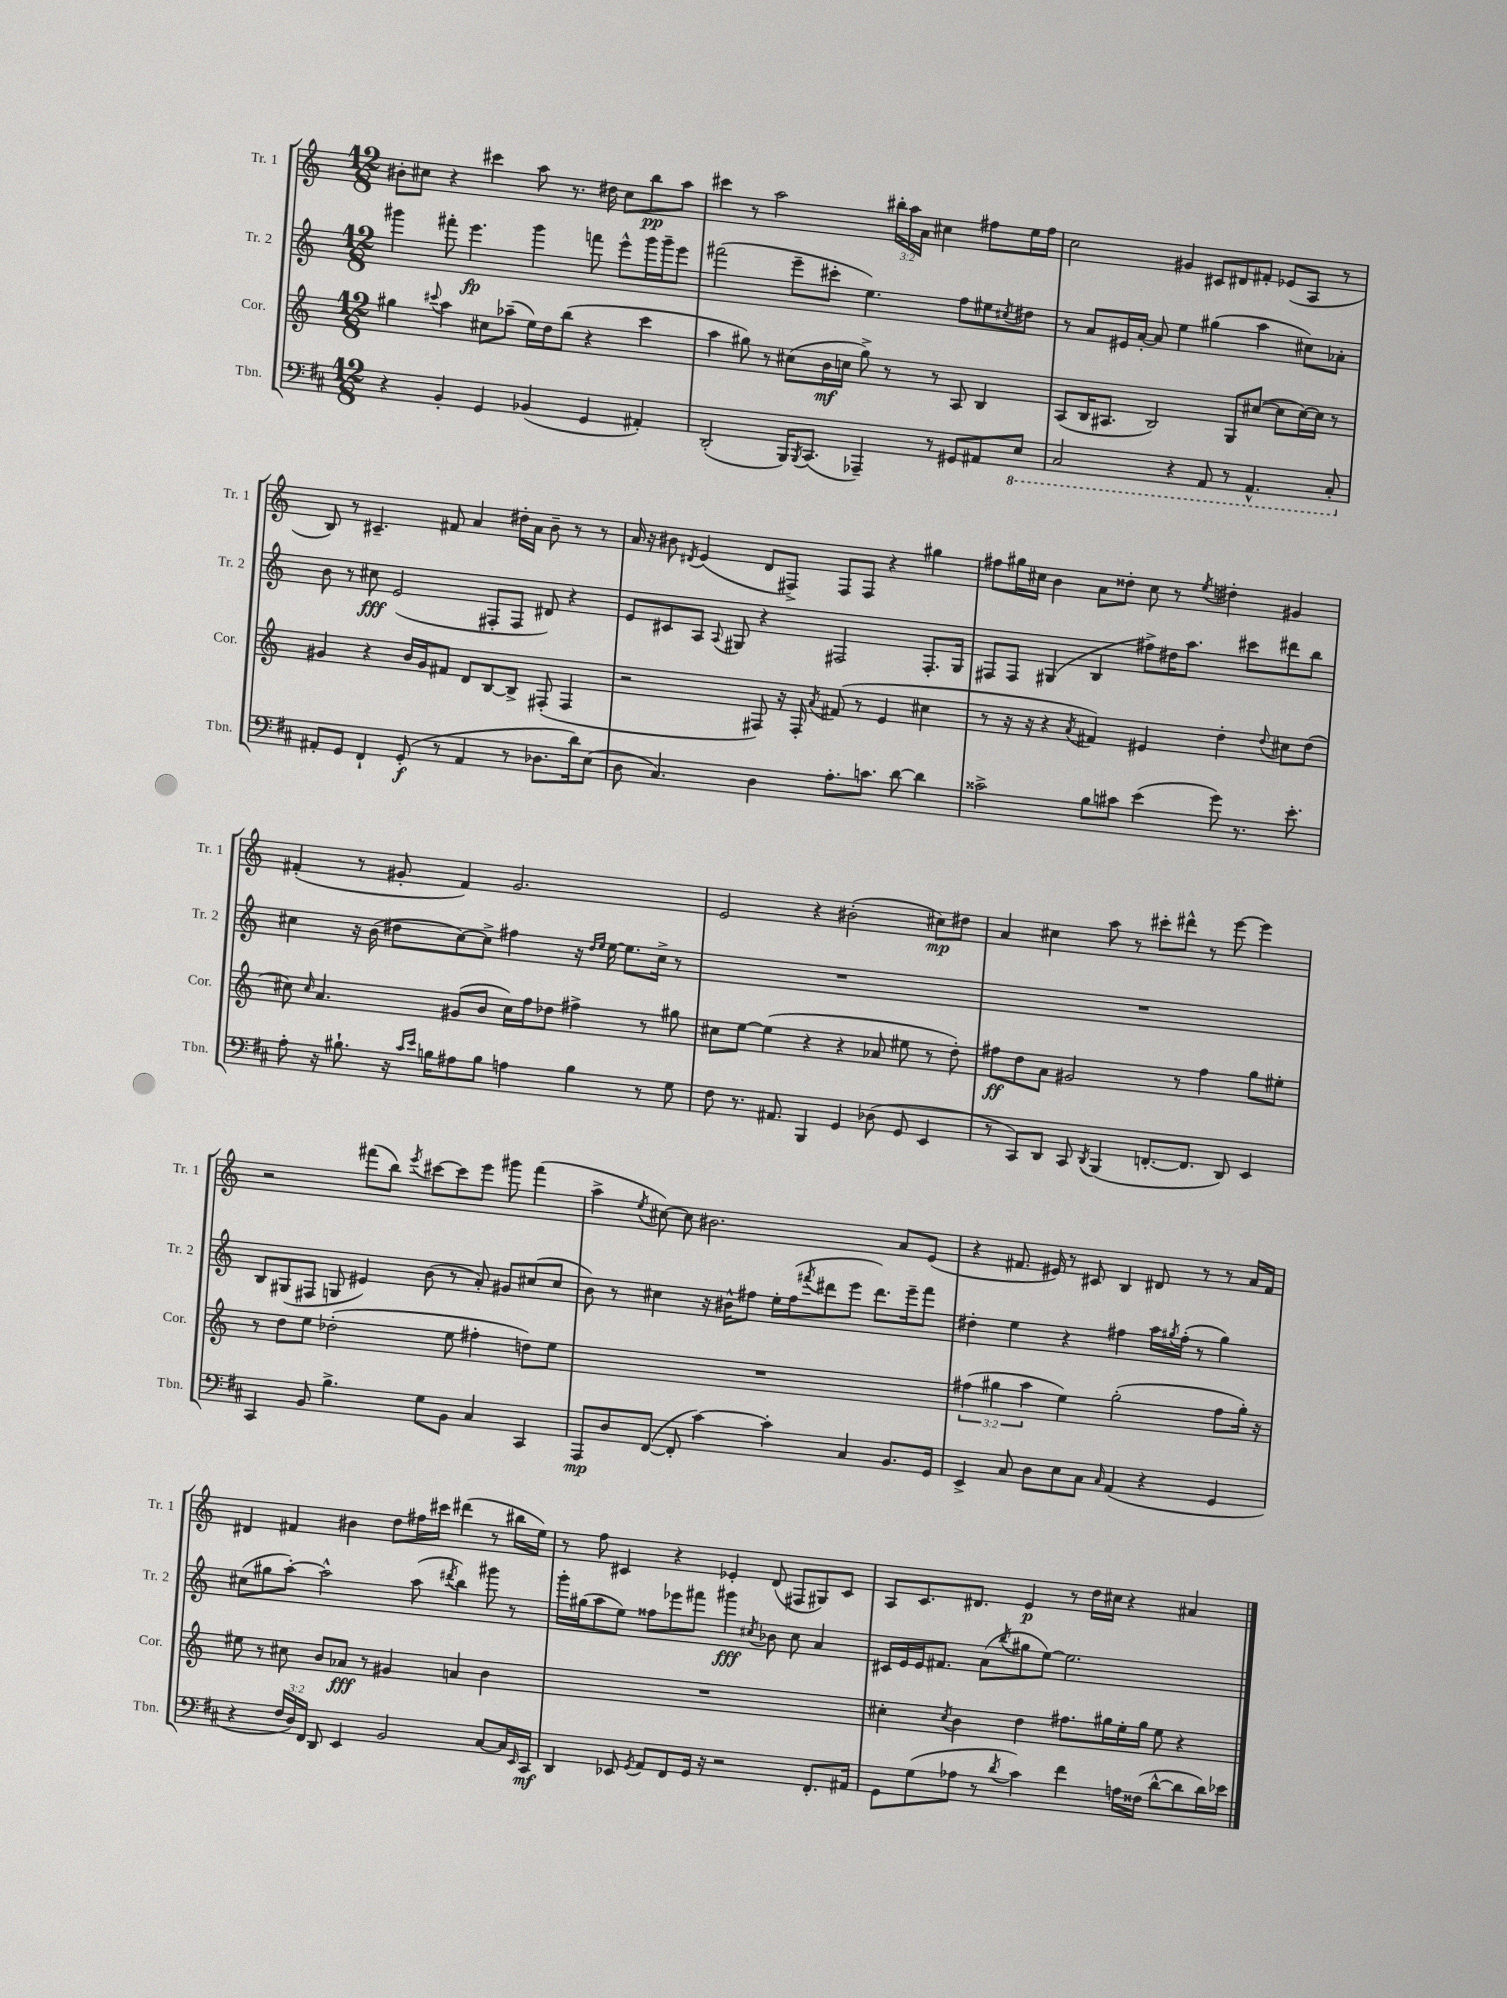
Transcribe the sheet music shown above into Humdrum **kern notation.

**kern	**kern	**kern	**kern
*staff4	*staff3	*staff2	*staff1
*clefF4	*clefG2	*clefG2	*clefG2
*k[f#c#]	*k[]	*k[]	*k[]
*M12/8	*M12/8	*M12/8	*M12/8
4r	4gg#\	4ggg#\	8b#'\L
.	.	.	8cc#\J
.	8qqccc#/	.	.
4BB'/	4aa\	8fff#'\	4r
.	.	4.eee\	.
4GG/	8cc#\L	.	4ccc#\
.	(8aa-~\J	.	.
(4BB-/	16ee\LL)	4ggg#\	8aa\
.	16dd\J	.	.
.	(8bb\J	.	8.r
4GG/	4r	8fff\	.
.	.	.	16dd#\
.	.	8eee^^\L	8cc#\L
4AA#'/)	4ccc#\	16ggg#\L	8bb\
.	.	16ggg#~\J	.
.	.	8eee\J	8aa\J
=	=	=	=
(2DD'/	4aa\	(2fff#\	4ccc#\
.	8gg#\)	.	8r
.	8r	.	2aa\
16BBB/LK)	(8cc#\L	8eee~\L	.
8qBBB/	.	.	.
(8.CC#/J	.	.	.
.	16b\L	8ccc#'\J	.
.	16cc\JJ	.	.
4AAA-~/)	8gg#^\)	4.ee\)	.
.	8r	.	24bb#'\LL
.	.	.	24aa\
.	.	.	24a\JJ
8r	8r	.	4cc#\
8GG#/L	8A/	8ff\L	.
8AA#/	4B/	8ee#\	8ff#\L
.	.	8qcc#/	.
8EE/J	.	8dd#\J	16ee\L
.	.	.	16ff#\JJ
=	=	=	=
2CC#/	(8A/L	8r	2cc\
.	16B/K	8a/L	.
.	8.A#/J	.	.
.	.	16e#/L	.
.	.	[16a'/JJ	.
.	2B/)	8a/]	.
4r	.	4ee\	4g#/
8AAA/	.	(4gg#\	8c#/L
8r	8G/L	.	8d#/
4.AAA^^/	([8cc#/J	4aa\	8f#'/J
.	8cc#\]L	.	(8e-/L
.	[16cc#\L)	8cc#\L)	8A/J
.	16cc#\]JJ	.	.
8CC#'/	8r	8a-'\J	8r
=	=	=	=
8AA#'/L	4g#/	8b\	8B/)
8GG/J	.	8r	8r
4FF#`/	4r	8cc#\	4.c#~/
.	.	(2e/	.
(8GG'/	16b/LL	.	.
.	16g#/J	.	.
8r	8f#/J	.	8f#/
4AA#/	8d/L	.	4a/
.	[8B/	8F#'/L	.
8r	8B^/]J	8F#/J	16dd#'\LL
.	.	.	16a\JJ
8.D-\L	(8F#'/	8d#/)	8b~\
.	4F#/	4r	8r
16d\k)	.	.	.
(8E\J	.	.	8r
=	=	=	=
8D\	2r	8e/L	16a/
.	.	.	16r
4.C#/)	.	8c#/	8b#\
.	.	.	8qd#/
.	.	8A/J	(4e/
.	.	8qqA/	.
.	.	8G#/	.
4D\	8F#/)	4r	8d#/L
.	16r	.	8F#^/J)
.	16F#'/	.	.
.	8qa/	.	.
8.A'\L	(8f#/	2F#/	8F#/L
.	8r	.	8F#/J
8.c\J	.	.	.
.	4e/	.	4r
[8d\	.	.	.
4d\]	4cc#\	8.F#'/L	4gg#\
.	.	16G#/Jk	.
=	=	=	=
2c##^\	8r	8F#/L	8ff#\L
.	16r	8F#/J	16gg#\L
.	16r	.	16cc#\JJ
.	4r	(4G#/	4b\
.	8qa/	.	.
8B\L	4f#/)	4B/	8a\L
8c#\J	.	.	8dd##'\J
(4e\	4e#/	8ff#^\L)	8cc#\
.	.	16dd#\K	8r
.	.	8.aa\J	.
.	.	.	8qee/
8g\)	4dd'\	.	4dd#'\
8.r	.	8ccc#\L	.
.	8qqdd/	.	.
.	8cc#\L	8ddd#\	4g#/
8.e'\	.	.	.
.	(8dd\J	8bb\J	.
=	=	=	=
8A'\	8cc#\)	4cc#\	(4f#'/
.	16qqcc#/	.	.
16r	4.a/	.	.
8.B#`\	.	.	.
.	.	16r	8r
.	.	(16b\	.
16r	.	8dd#\L	8g#'/
16qqc#/LL	.	.	.
16qqe/JJ	.	.	.
16B\LK	.	.	.
8A#\	(8g#/L	[8cc#\)	4f#/)
8B\J	8b/J	8cc#^\]J	.
4A\	16cc#\LL)	4ff#\	2.g#/
.	16ff\J	.	.
.	8dd-\J	.	.
4B\	4ff#^\	16r	.
.	.	16qqdd#/LL	.
.	.	16qqee/JJ	.
.	.	[16ee\	.
.	.	8.ee\]L	.
8r	8r	.	.
.	.	16cc#^\Jk	.
8G\	8gg#\	8r	.
=	=	=	=
8F#\	8cc#\L	1.r	2e/
8.r	[8ee\J	.	.
.	(4ee\]	.	.
8.AA#/	.	.	.
4BBB/	4r	.	4r
4GG/	4r	.	(2b#'\
(8D-\	8a-/	.	.
8GG/	8ee#\	.	.
4EE/	8r	.	8cc#\L)
.	8dd'\)	.	8dd#\J
=	=	=	=
8r	8ff#\L	1.r	4a/
8CC#/L)	8dd\	.	.
8DD/J	8a\J	.	4cc#\
8CC#/	2g#/	.	.
8qDD/	.	.	.
(4BBB/	.	.	8aa\
.	.	.	8r
[8.FF'/L	.	.	8ccc#'\L
.	8r	.	8ddd#^^\J
8.FF/]J	.	.	.
.	4ff#\	.	8r
8DD/)	.	.	[8eee\
4EE/	8gg\L	.	4eee\]
.	8ee#'\J	.	.
=	=	=	=
4CC#/	8r	8B/L	2r
.	8dd\L	(8G#/	.
8BB/	8ee\J	8F#/J	.
4.B^\	(2dd-'\	8G/	.
.	.	4e#/)	(8fff#\L
.	.	.	8bb\J)
.	.	.	8qeee/
8G\L	.	(8b\	[8ccc#\L
8BB\J	8ee\	8r	8ccc#\]
4C#/	4ff#'\	8a'/)	8eee\J
.	.	8g#/L	8ggg#\
4CC#/	8dd\L)	(8cc#/	(4fff#\
.	8ee\J	8cc#/J	.
=	=	=	=
8AAA/L	1.r	8b\)	4aa^\
8D/	.	8r	.
.	.	.	8qee/
([8FF#/J	.	4cc#\	[8cc#\)
8FF#'/]	.	.	8cc#\]
[4c#\)	.	16r	2.b#\
.	.	16b#^^\LK	.
.	.	8ff#\J	.
4c#'\]	.	16ee'\LL	.
.	.	(16ff#\J	.
.	.	8qfff#/	.
.	.	8ddd#\	.
4C#/	.	8eee\J	.
.	.	8.ddd#\L)	.
8.BB/L	.	.	8a/L
.	.	16eee~\k	.
.	.	8fff#\J	(8e/J
16GG/Jk	.	.	.
=	=	=	=
4EE^/	(6ff#\	4dd#'\	4r
.	6gg#\	.	.
8C#/	.	4ee\	8.f#/
.	6aa\	.	.
8D\L	.	.	.
.	.	.	16e#/)
8E\	4ee\)	4r	8r
8C#\J	.	.	8c#/
16qqC#/	.	.	.
(4AA/	(2gg#'\	4ff#\	4B/
4r	.	16aa\LL	8d#/
.	.	8qgg#/	.
.	.	(16ff#'\JJ	.
.	.	8r	8r
4GG/	8ff#\L	4gg#\)	8r
.	16gg#'\Jk)	.	16a/LL
.	16r	.	16f#/JJ
=	=	=	=
4r	8ee#\	(8cc#\L	4d#/
.	8r	8gg#\	.
24F#/LL	8cc#\	[8aa'\J)	4f#/
24D/)	.	.	.
24FF#/JJ	.	.	.
8DD/	8b/L	2aa^^\]	.
4EE/	8a-/J	.	4b#\
.	8r	.	.
2BB/	4g#/	.	8dd\L
.	.	(8aa\	16ff#\L
.	.	.	16ccc#\JJ
.	.	8qddd#/	.
.	4a/	4bb\)	(4ddd#\
[8C#/L	4b\	8ggg#\	8r
16C#/]L	.	8r	16bb#\LL
16qqEE/	.	.	.
16CC#/JJ	.	.	16ee\JJ)
=	=	=	=
4DD/	1.r	16ggg'\LL	8r
.	.	(16gg#\J	.
.	.	8aa\	8ff\
8EE-/	.	8ee\J)	4c#/
8qGG/	.	.	.
8AA/L	.	8ff##\L	.
8FF#/	.	8eee-\	4r
16GG/Jk	.	8fff#\J	.
16r	.	.	.
2r	.	4ggg#\	4e-'/
.	.	8qcc#/	.
.	.	8b-\	(8d/
.	.	8cc#\	8F#/L
8.FF#'/L	.	4a/	8G#/)
.	.	.	8c#/J
16AA#/Jk	.	.	.
=	=	=	=
8GG\L	4cc#'\	16c#/LL	8A/L
.	.	16e/	.
(8G\	.	16e/J	8.c/
.	.	8.f#/J	.
.	8qcc#/	.	.
8A-\J	4b\	.	.
.	.	.	8.d#/J
8r	.	(8a\L	.
8qd/	.	8qbb/	.
4c#\)	4dd\	8gg#\	4e/
.	.	[8ee\J)	.
4f#\	8.ff#\L	2.ee\]	8r
.	.	.	16dd\LL
.	16gg#\L	.	16cc#\JJ
16A\LL	16ee'\	.	4r
(16F##\JJ	16gg#\JJ	.	.
[8d^^\L	8ee\	.	.
8d\]	4r	.	4a#/
16d\L)	.	.	.
16e-\JJ	.	.	.
==	==	==	==
*-	*-	*-	*-
